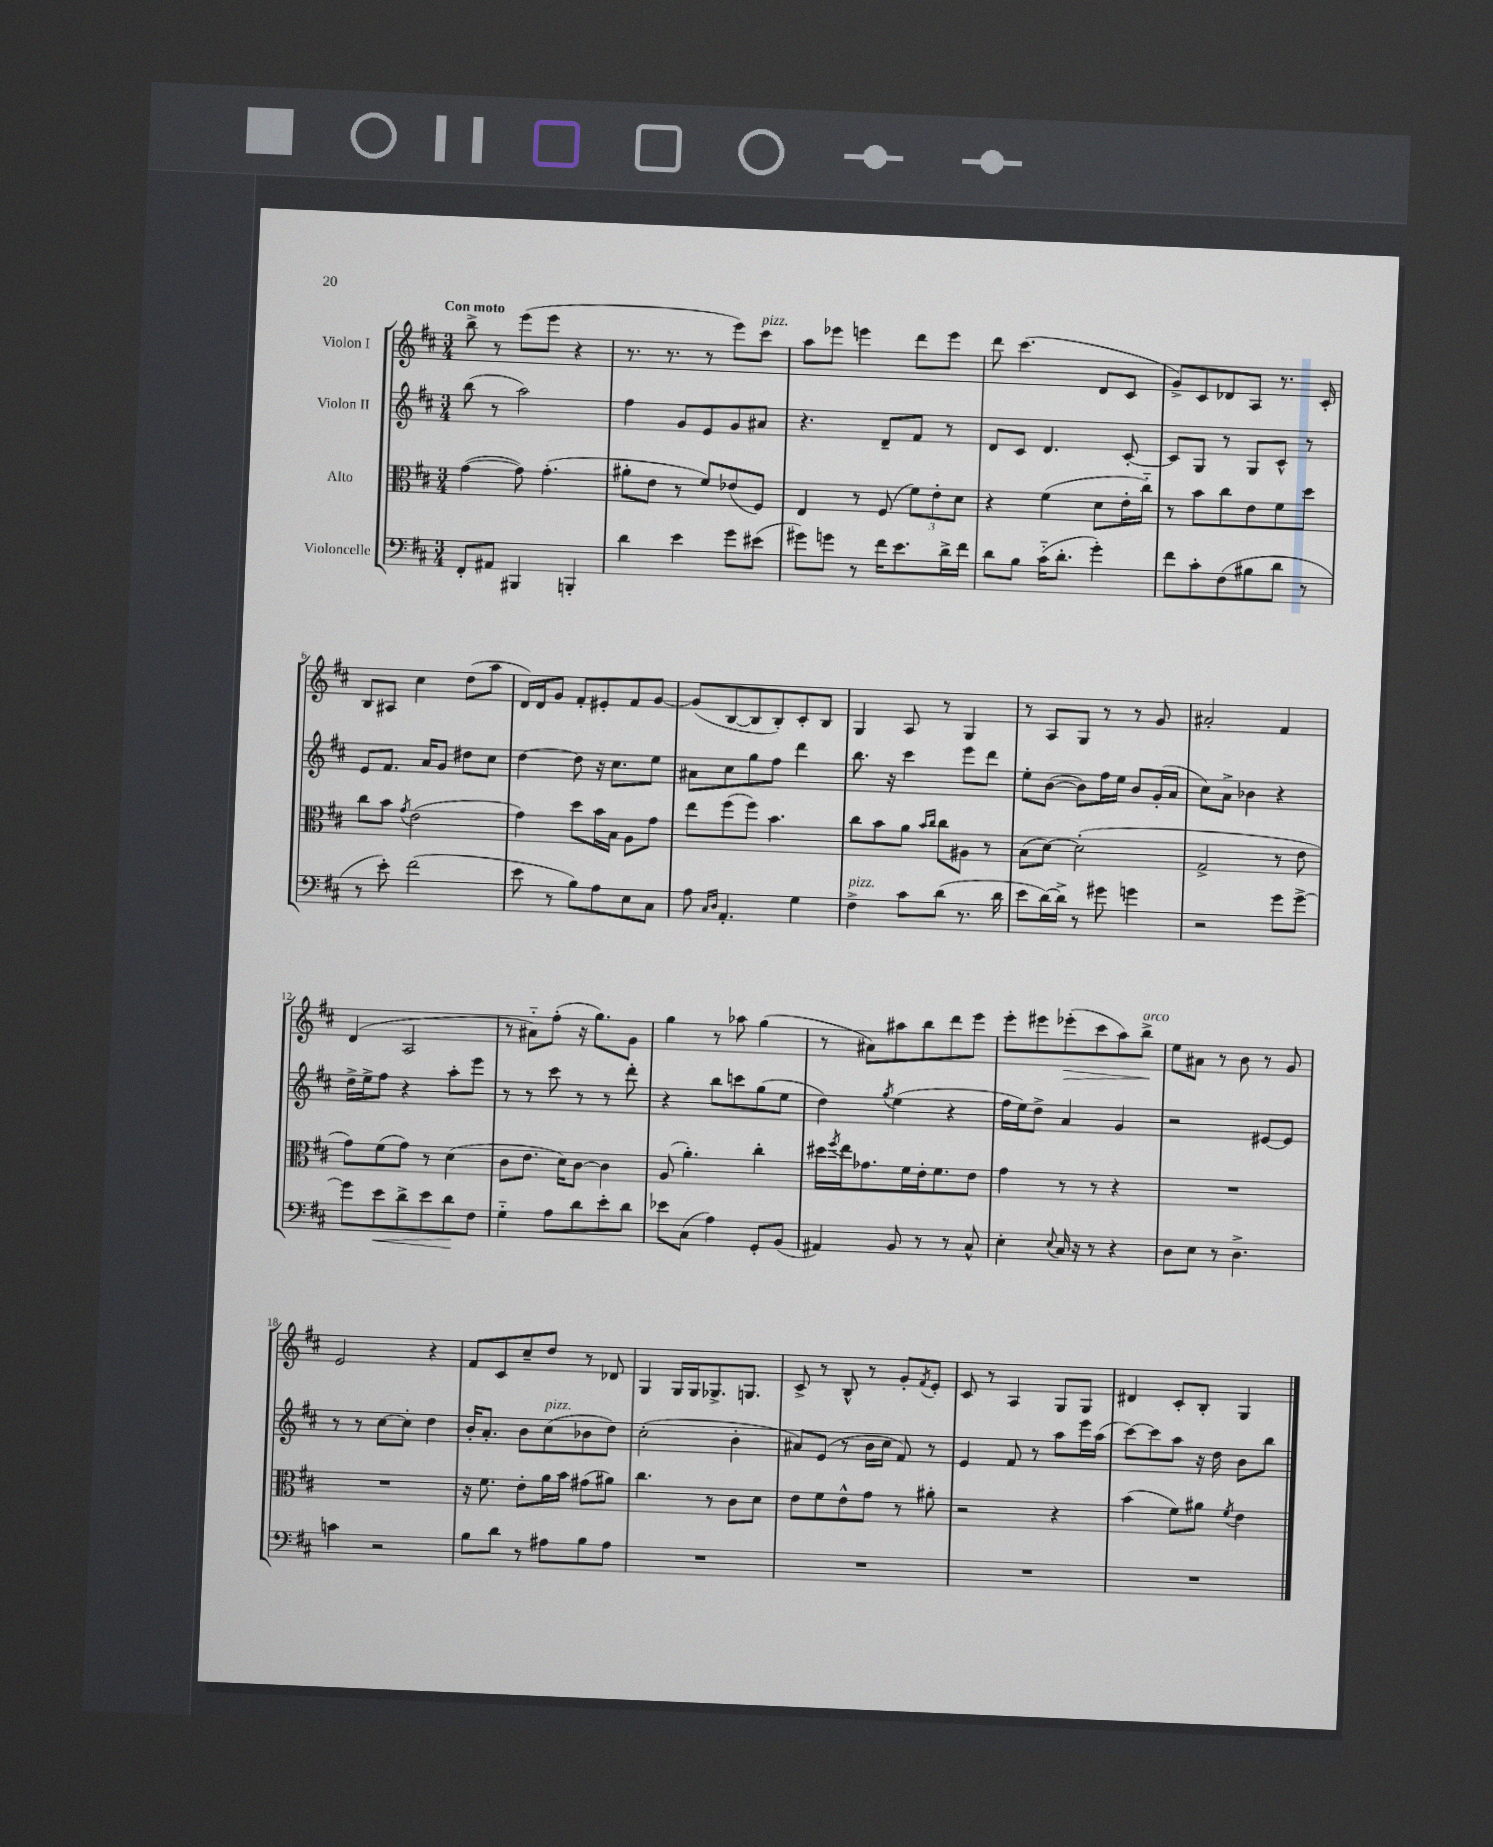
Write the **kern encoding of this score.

**kern	**kern	**kern	**kern
*staff4	*staff3	*staff2	*staff1
*clefF4	*clefC3	*clefG2	*clefG2
*k[f#c#]	*k[f#c#]	*k[f#c#]	*k[f#c#]
*M3/4	*M3/4	*M3/4	*M3/4
8FF#'	([4g	(8bb	8bb^
8AA#	.	8r	8r
4BBB#	8g])	2aa)	(8eee
.	(4.g'	.	8eee
4BBB'	.	.	4r
=	=	=	=
4d	8a#'	4ff#	8.r
.	8e	.	.
.	.	.	8.r
4e	8r	8g	.
.	8f#)	8e	8r
8g	(8e-	8g	8eee)
(8e#	8F#)	8a#	8ccc#
=	=	=	=
8g#)	4E	4.r	8aa
8g	.	.	8eee-
8r	8r	.	4eee
16f#	(8F#	8d~	.
8.e	.	.	.
.	12f#)	8f#	8ddd
.	12e'	.	.
16d^	.	8r	8eee
.	12d	.	.
16f#	.	.	.
=	=	=	=
8d	4r	8d	8ddd
8B	.	8c#	(4.ccc#
(16c#'~	(4f#	4.d	.
8.d'	.	.	.
4g')	8d	.	8d
.	16e'	[8c#'	8c#
.	16cc#'~)	.	.
=	=	=	=
8f#	8r	8c#]	8g^)
8c#'	8b	8G	8c#
(8F#	8cc#	8r	8d-
8B#	8e	8G	8A
8d	8f#	8c#^^	8.r
8r	8dd	8r	.
.	.	.	16c#'
=	=	=	=
8r	8cc#	8e	8B
8e')	8b	8.f#	8A#
.	8qg	.	.
(2f#	(2e	.	4cc#
.	.	16a	.
.	.	8g	.
.	.	8dd#	(8dd
.	.	8cc#	8aa
=	=	=	=
8e	4g)	[4dd	16d)
.	.	.	16d
8r	.	.	8g
8B)	8dd	8dd]	8f#'
8A	16b	16r	8e#'
.	16B	8.cc#	.
8E	8A	.	8f#
8C#	8g	8ee	[8g
=	=	=	=
8A	8ee	8a#	(8g]
16qqC#	.	.	.
16qqD	.	.	.
4.AA'	(8ff#	8cc#	[8B
.	8ff#)	8gg	8B]
.	4.b	8ff#	8B')
4G	.	4ddd	8c#'
.	.	.	8B
=	=	=	=
4F#^	8cc#	8.bb	4G
.	8b	.	.
.	.	16r	.
8c#	8a	4ccc#	8A
.	16qqb	.	.
.	16qqcc#	.	.
(8d	8cc#	.	8r
8.r	8A#	8eee	4G
.	8r	8ddd	.
16d	.	.	.
=	=	=	=
8e	(8B	8ee'	8r
[16d)	[8d)	([8b	8A
16d^]	.	.	.
8r	(2d']	8b])	8G
8g#	.	16ff#	8r
.	.	16ee	.
4g	.	8b	8r
.	.	(16g'	8g
.	.	16a	.
=	=	=	=
2r	2G^	8cc#)	2a#'
.	.	8a^	.
.	.	4b-	.
8g	8r	4r	4f#
[8g^	8e	.	.
=	=	=	=
8g]	8g)	16dd^	(4d
.	.	16ee^	.
8e	(8f#	8ff#	.
8d^	8g)	4r	2A
8e	8r	.	.
8d	(4d	8aa'	.
8F#	.	8eee	.
=	=	=	=
4G'~	8c#	8r	8r
.	8.e	8r	8a#'~)
8A	.	8ccc#	(8ff#'
.	16d)	.	.
8d	[8c#	8r	16r
.	.	.	8.gg)
8e'	4c#]	8r	.
8d	.	8ddd'	8g
=	=	=	=
8e-	(8A	4r	4gg
(8C#	4.a')	.	.
4A)	.	8bb	8r
.	.	8ccc	8aa-
8GG'	4cc#'	(8gg	(4gg
(8BB	.	8ee	.
=	=	=	=
4AA#)	16dd#	4dd)	8r
.	8qff#	.	.
.	16ee	.	.
.	8.g-	.	8a#)
.	.	8qgg	.
8BB	.	(4ee	8aa#
.	16f#	.	.
8r	16e'	.	8bb
.	8.f#	.	.
8r	.	4r	8ddd
8C#^^	8e	.	8eee
=	=	=	=
4E'	4g	16ff#	8eee'
.	.	16ee)	.
.	.	8dd^	8eee#
8qqE	.	.	.
16C#	8r	4a	(8eee-'
16r	.	.	.
8r	8r	.	8ccc#
4r	4r	4g	8aa)
.	.	.	8bb^
=	=	=	=
8D	2.r	2r	8ee
8E	.	.	8a#
8r	.	.	8r
4.D^	.	.	8b
.	.	[8e#	8r
.	.	8e#]	8g
=	=	=	=
4c	2.r	8r	2e
.	.	8r	.
2r	.	[8cc#	.
.	.	8cc#']	.
.	.	4dd	4r
=	=	=	=
8B	16r	16b'	8f#
.	8.f#	8.a'	.
8d	.	.	8c#
8r	8e'	8b	8cc#~
8A#	16a	(8cc#	8dd
.	16b	.	.
8B	(8g#	8b-	8r
8A#	8a#)	8dd)	8d-
=	=	=	=
2.r	4.cc#	(2cc#'	4G
.	.	.	16G
.	.	.	16G
.	8r	.	8.G-^
.	8c#	4b'	.
.	.	.	8.G
.	8d	.	.
=	=	=	=
2.r	8e	8a#)	8c#^
.	8f#	(8e	8r
.	8e^^	8r	8B^^
.	8g	16b	8r
.	.	16cc#	.
.	8r	8f#)	8g'
.	.	.	8qf#
.	8a#'	8r	8e'
=	=	=	=
2.r	2r	4e	8c#
.	.	.	8r
.	.	8f#	4A
.	.	8r	.
.	4r	8aa	8G
.	.	16eee	8G
.	.	(16aa	.
=	=	=	=
2.r	(4b	[8ccc#)	4d#
.	.	8ccc#]	.
.	8f#)	8aa	8c#'
.	8a#	16r	8B'
.	.	16dd	.
.	8qf#	.	.
.	4e	8b	4G
.	.	8bb	.
==	==	==	==
*-	*-	*-	*-
